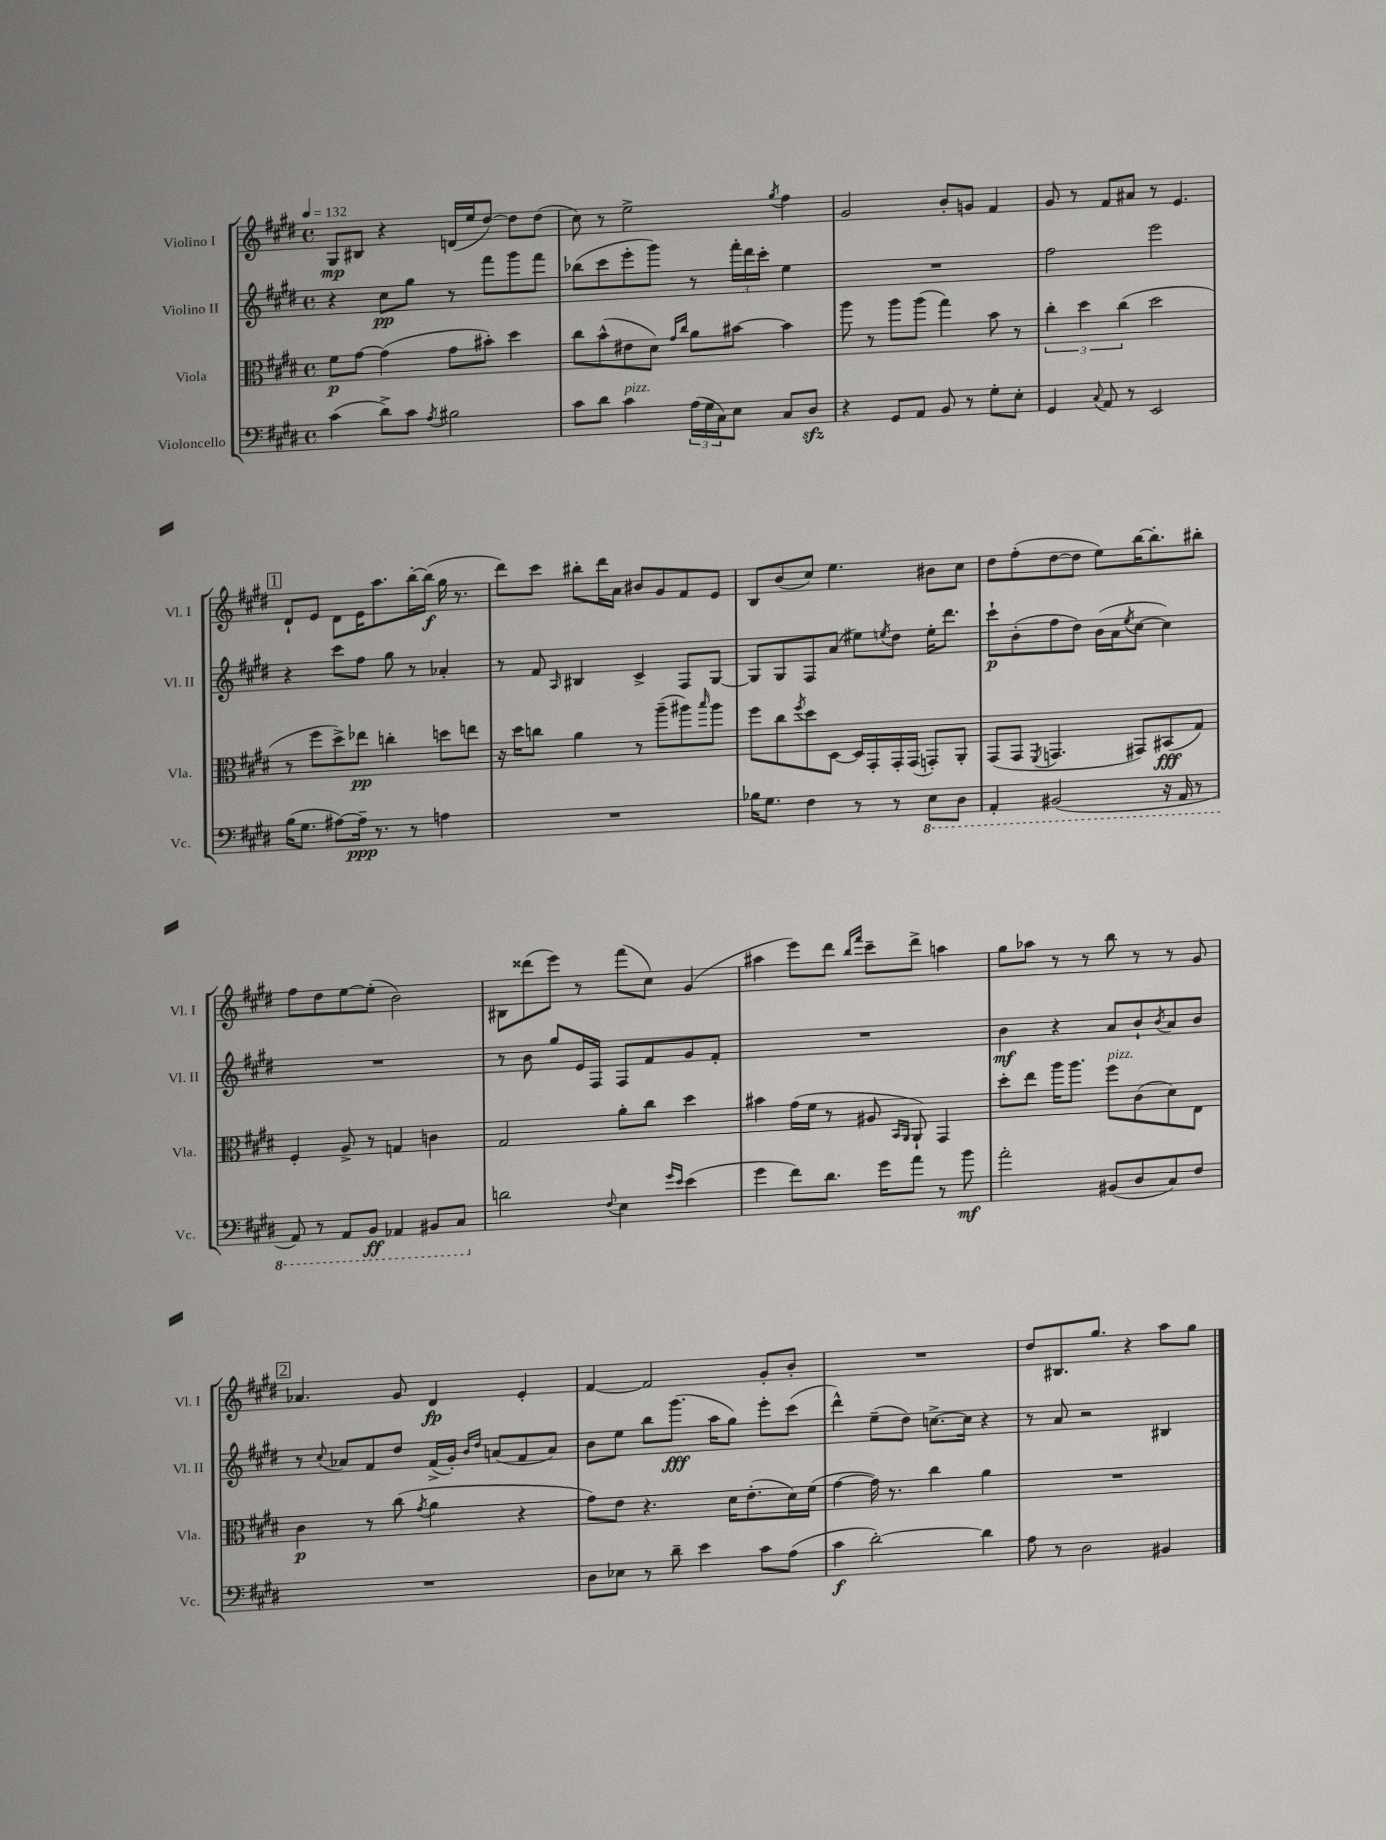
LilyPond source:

<<
\new StaffGroup <<
\new Staff = "s0" \with { instrumentName = "Violino I" shortInstrumentName = "Vl. I" } {
    \clef treble \key e \major \defaultTimeSignature \time 4/4 \tempo 4 = 132
    gis8\mp bis8 r4 d'16( e''16 dis''8~) dis''8 dis''8( |
    cis''8) r8 e''2-> \acciaccatura { gis''8 } fis''4 |
    gis'2 b'8-. g'8 fis'4 |
    gis'8 r8 fis'8 ais'8 r8 e'4. |
    \mark \markup { \box "1" } dis'8-! e'8 dis'8 e'16 a''8. b''16~-. b''16\f( gis''16 r8. |
    dis'''8) cis'''8 bis''8-. dis'''16 a'16 bis'8 gis'8 fis'8 e'8 |
    b8 b'8( cis''8) e''4. bis'8 cis''8 |
    dis''8 fis''8-.( dis''8~ dis''8 e''8) b''16~ b''8.-. bis''8-. |
    fis''8 dis''8 e''8~ e''8-.( b'2) |
    bis8 disis'''8( e'''8) r8 fis'''8( cis''8) gis'4( |
    ais''4 e'''8) dis'''8 \grace { b''16 fis'''16 } cis'''8-- dis'''8-> a''4 |
    gis''8 aes''8 r8 r8 b''8 r8 r8 gis'8 |
    \mark \markup { \box "2" } aes'4. gis'8 dis'4\fp e'4-. |
    fis'4~ fis'2 gis'8-. b'8-. |
    R1 |
    dis''8 bis8. gis''8. r4 a''8 gis''8 \bar "|." |
}
\new Staff = "s1" \with { instrumentName = "Violino II" shortInstrumentName = "Vl. II" } {
    \clef treble \key e \major \defaultTimeSignature \time 4/4
    r4 cis''8\pp gis''8 r8 fis'''8 gis'''8 fis'''8 |
    bes''8( cis'''8 e'''8-. gis'''8) r8 \tuplet 3/2 { fis'''16-. dis'''16 cis'''16-. } e''4 |
    R1 |
    fis''2 e'''2 |
    \mark \markup { \box "1" } r4 cis'''8 fis''8 gis''8 r8 aes'4-. |
    r8 fis'8 \grace { a16 } bis4 cis'4-> fis8 gis8~ |
    gis8 gis8 fis8 a'8( eis''8) \acciaccatura { e''8 } dis''8 e''16-. dis'''8. |
    cis'''8-!\p b'8-.( fis''8 dis''8) b'16( a'16 \acciaccatura { e''8 } cis''8~ cis''4) |
    R1 |
    r8 b'8 gis''8 e'16 fis16 fis8 fis'8 gis'8 fis'8-. |
    R1 |
    b'4\mf r4 a'8 b'8-! \acciaccatura { b'8 } a'8 b'8 |
    \mark \markup { \box "2" } r8 \appoggiatura { cis''8 } aes'8 fis'8 dis''8 fis'16->( gis'16-.) \grace { b'16 dis''16 } a'8( fis'8 a'8) |
    b'8 e''8 b''8 gis'''8.\fff( a''16 gis''8) e'''8-. cis'''8( |
    dis'''4-^) e''8--( dis''8) c''8.~-> c''16 r4 |
    r8 a'8 r2 bis4 \bar "|." |
}
\new Staff = "s2" \with { instrumentName = "Viola" shortInstrumentName = "Vla." } {
    \clef alto \key e \major \defaultTimeSignature \time 4/4
    fis'8\p gis'8~ gis'4( gis'8 bis'8-.) dis''4 |
    cis''8 b'8-^( eis'8 dis'8) \grace { gis'16 cis''16 } a'8 bis'8~ bis'4 |
    a''8 r8 a''8 a''8( gis''4) b'8 r8 |
    \tuplet 3/2 { cis''4-. dis''4 cis''4( } dis''2 |
    \mark \markup { \box "1" } r8 fis''8 dis''8->) ees''8\pp c''4-. d''8 e''8 |
    r16 dis''16 c''8 a'4 r8 a''8--( ais''8) \grace { b''16 } ais''8 |
    fis''8 cis''8 \acciaccatura { fis''8 } dis''8 dis8~ dis16 gis,16-. gis,16-. gis,16( g,8-.) a,8-. |
    gis,8( gis,8 \acciaccatura { fis,8 } g,4. gis,8) bis,8\fff( gis8) |
    fis4-. a8-> r8 g4 c'4 |
    gis2 a'8-. cis''8 dis''4 |
    bis'4 gis'16( fis'16 r8 ais8 \grace { b,16 a,16 } a,8-!) gis,4 |
    dis''8-. e''8 a''16 a''8. fis''8^\markup { \italic "pizz." } cis'8( dis'8) e8 |
    \mark \markup { \box "2" } cis'4\p r8 cis''8( \acciaccatura { gis'8 } a'4 r4 |
    gis'8) e'8 r4. dis'16 e'8.-.( dis'16) fis'16( |
    gis'4~ gis'16) r8. cis''4 a'4 |
    R1 \bar "|." |
}
\new Staff = "s3" \with { instrumentName = "Violoncello" shortInstrumentName = "Vc." } {
    \clef bass \key e \major \defaultTimeSignature \time 4/4
    cis'4( dis'8->) cis'8 \acciaccatura { a8 } bis2 |
    cis'8 dis'8 cis'4^\markup { \italic "pizz." } \tuplet 3/2 { a16( gis16 cis16) } e8 cis8 dis8\sfz |
    r4 gis,8 a,8 b,8 r8 gis8-. e8-. |
    gis,4 \appoggiatura { cis8 } a,8 r8 e,2 |
    \mark \markup { \box "1" } b16( gis8. ais8~) ais16--\ppp r8. r8 a4 |
    R1 |
    bes16 gis8. fis4 r8 r8 \ottava #-1 e,8 dis,8 |
    a,,4-. bis,,2( r16 a,,16 r8 |
    a,,8) r8 a,,8 b,,8\ff aes,,4 bis,,8 cis,8 \ottava #0 |
    d'2 \appoggiatura { fis8 } e4 \grace { gis'16 e'16 } e'4( |
    gis'4 fis'8) dis'8. gis'16 a'8 r8 b'8\mf |
    a'2-. bis,8( dis8 cis8) fis8 |
    \mark \markup { \box "2" } R1 |
    dis8 ees8 r8 dis'8-- e'4 cis'8 a8( |
    cis'4\f dis'2~-.) dis'4 |
    a8 r8 dis2 bis,4 \bar "|." |
}
>>
>>
\layout { \context { \Score \remove "Bar_number_engraver" } }
